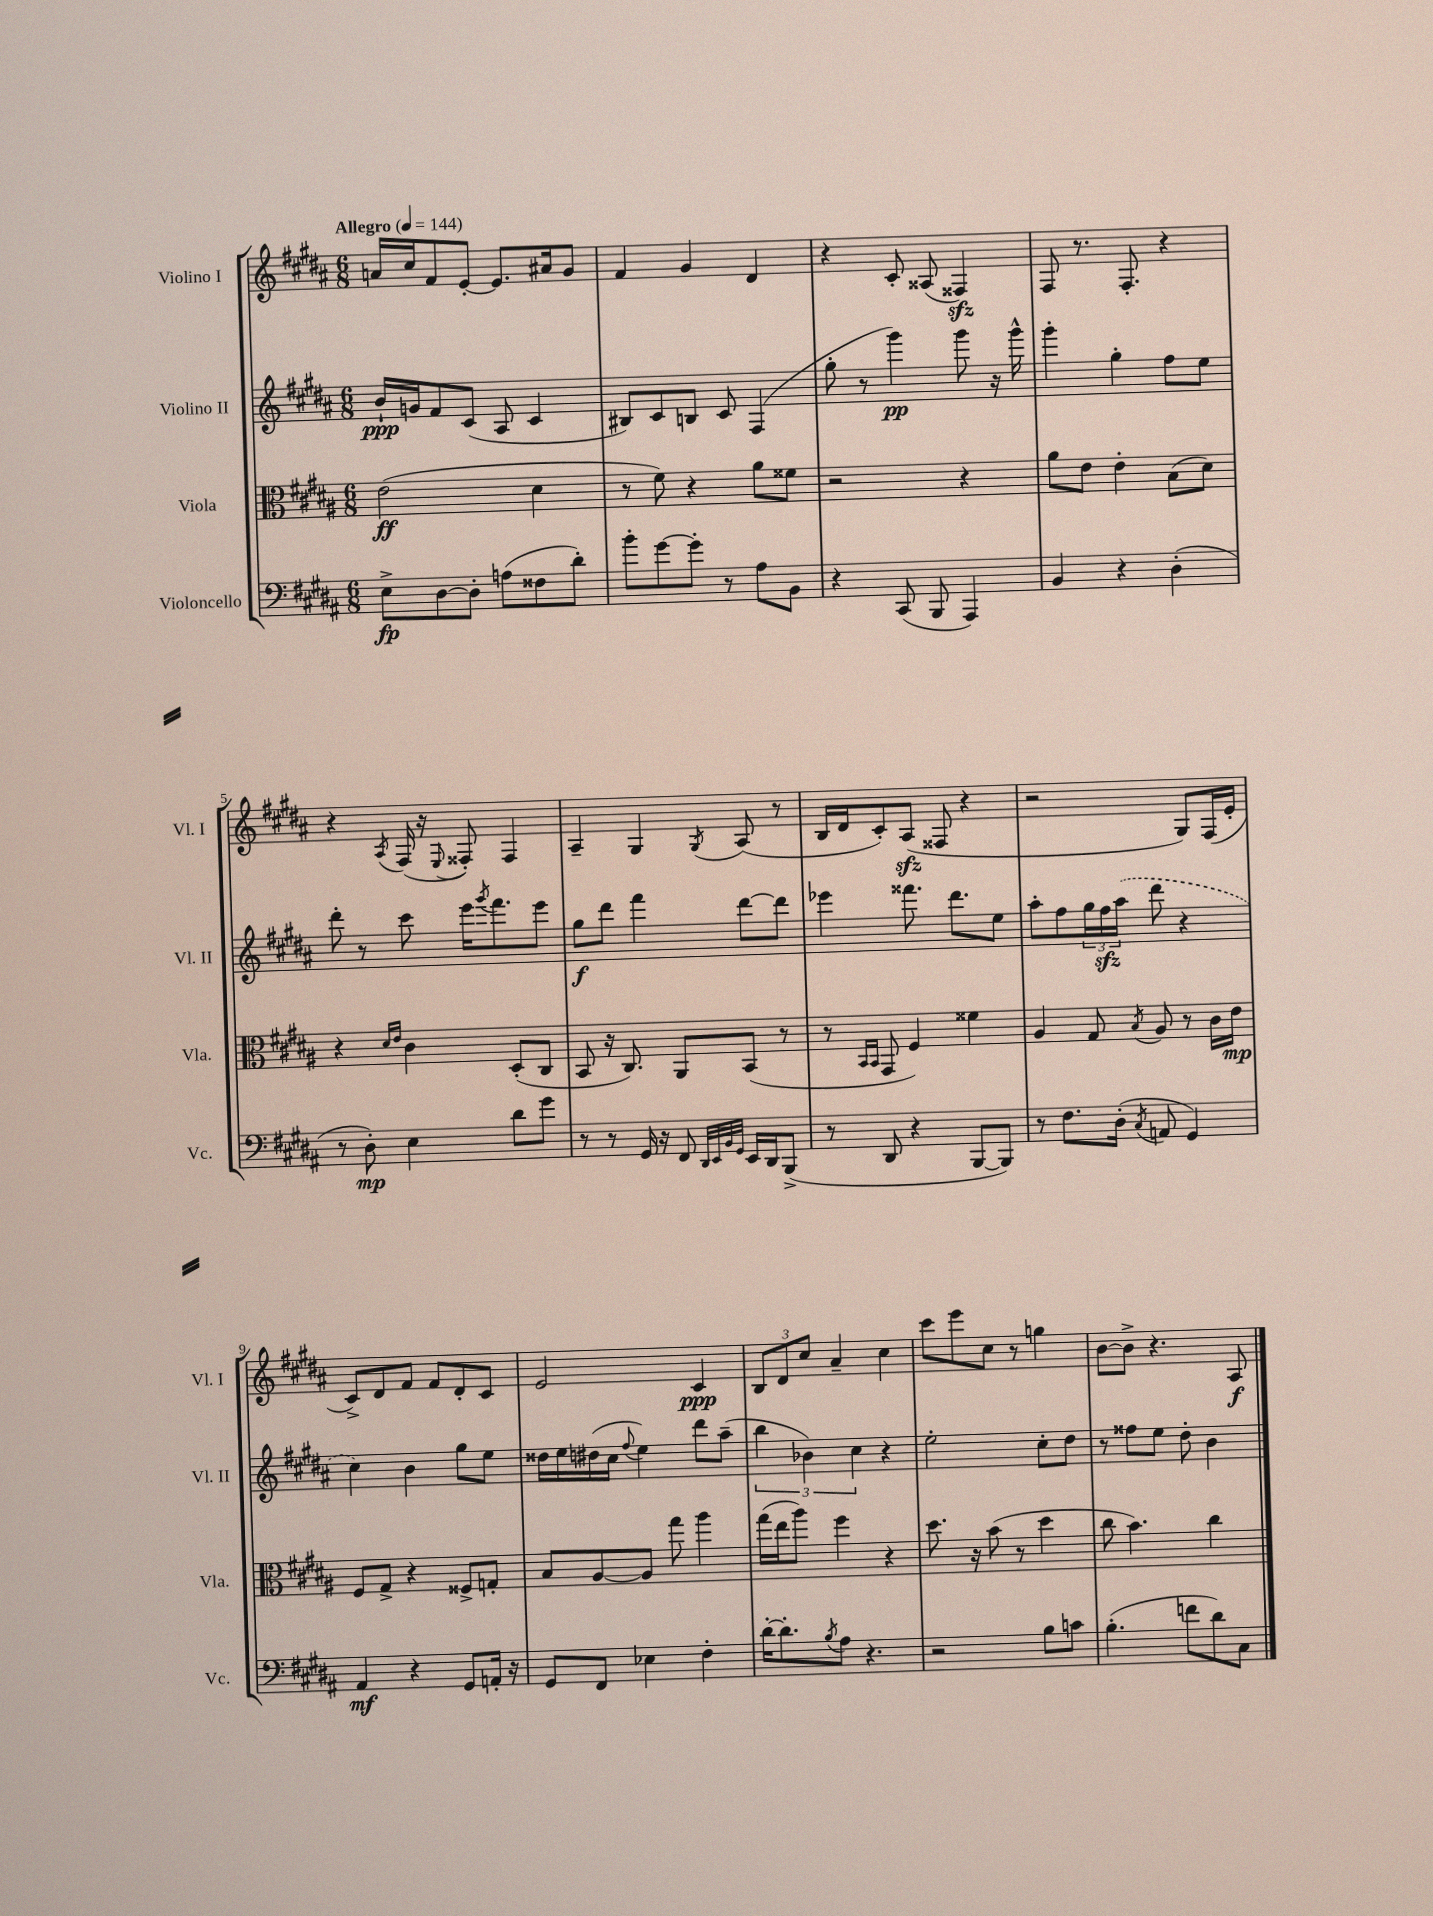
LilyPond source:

<<
\new StaffGroup <<
\new Staff = "s0" \with { instrumentName = "Violino I" shortInstrumentName = "Vl. I" } {
    \clef treble \key b \major \numericTimeSignature \time 6/8 \tempo "Allegro" 4 = 144
    a'16 cis''16 fis'8 e'8~-. e'8. ais'16 gis'8 |
    fis'4 gis'4 dis'4 |
    r4 cis'8-. aisis8( fisis4\sfz) |
    fis8 r8. fis8.-. r4 |
    r4 \acciaccatura { ais8 } fis16( r16 \appoggiatura { e8 } fisis8-.) fisis4 |
    ais4-- gis4 \acciaccatura { gis8 } ais8( r8 |
    b16 dis'16 cis'8-.) ais8\sfz( fisis8 r4 |
    r2 gis8) fis16( e'16-. |
    cis'8->) dis'8 fis'8 fis'8 dis'8-. cis'8 |
    e'2 cis'4\ppp |
    \tuplet 3/2 { b8 dis'8 cis''8 } ais'4-- cis''4 |
    cis'''8 e'''8 cis''8 r8 g''4 |
    b'8~ b'8-> r4. ais8\f \bar "|." |
}
\new Staff = "s1" \with { instrumentName = "Violino II" shortInstrumentName = "Vl. II" } {
    \clef treble \key b \major \numericTimeSignature \time 6/8
    b'16-!\ppp g'16 fis'8 cis'8( ais8 cis'4 |
    bis8) cis'8 b8 cis'8 fis4( |
    gis''8-. r8 gis'''4\pp) gis'''8 r16 gis'''16-^ |
    gis'''4-. gis''4-. fis''8 e''8 |
    dis'''8-. r8 cis'''8 e'''16 \acciaccatura { gis'''8 } fis'''8. e'''8 |
    gis''8\f dis'''8 fis'''4 dis'''8~ dis'''8 |
    ees'''4 fisis'''8. dis'''8. e''8 |
    ais''8-. fis''8 \tuplet 3/2 { gis''16 fis''16\sfz \once \slurDashed ais''16( } dis'''8 r4 |
    cis''4) b'4 gis''8 e''8 |
    disis''16 e''16 dis''16( cis''16 \appoggiatura { fis''8 } e''4) dis'''8 ais''8--( |
    \tuplet 3/2 { b''4 bes'4) cis''4 } r4 |
    e''2-. cis''8-. dis''8 |
    r8 fisis''8 e''8 dis''8-. b'4 \bar "|." |
}
\new Staff = "s2" \with { instrumentName = "Viola" shortInstrumentName = "Vla." } {
    \clef alto \key b \major \numericTimeSignature \time 6/8
    e'2\ff( dis'4 |
    r8 fis'8) r4 ais'8 fisis'8 |
    r2 r4 |
    ais'8 e'8 e'4-. b8( dis'8) |
    r4 \grace { dis'16 e'16 } cis'4 dis8-.( cis8 |
    b,8 r16 cis8.) ais,8 b,8( r8 |
    r8 \grace { b,16 b,16 } gis,8 fis4) fisis'4 |
    ais4 gis8 \acciaccatura { b8 } ais8 r8 cis'16 e'16\mp |
    fis8 gis8-> r4 fisis8-> g8-. |
    b8 ais8~ ais8 gis''8 ais''4 |
    gis''16( e''16 ais''8) fis''4 r4 |
    dis''8. r16 b'8( r8 dis''4 |
    cis''8 b'4.) cis''4 \bar "|." |
}
\new Staff = "s3" \with { instrumentName = "Violoncello" shortInstrumentName = "Vc." } {
    \clef bass \key b \major \numericTimeSignature \time 6/8
    e8->\fp dis8~ dis8-. a8( fisis8 dis'8-.) |
    b'8-. gis'8~ gis'8-. r8 ais8 b,8 |
    r4 cis,8( b,,8 ais,,4) |
    b,4 r4 dis4-.( |
    r8 dis8-.\mp) e4 dis'8 gis'8 |
    r8 r8 gis,16 r16 fis,8 \grace { dis,32 e,32 b,32 gis,32 } e,16 dis,16 b,,8->( |
    r8 dis,8 r4 b,,8~ b,,8) |
    r8 fis8. dis16-.( \acciaccatura { cis8 } a,8 gis,4) |
    ais,4\mf r4 gis,8 a,16-. r16 |
    gis,8 fis,8 ees4 fis4-. |
    dis'16~-. dis'8.-. \acciaccatura { b8 } ais8 r4. |
    r2 b8 c'8 |
    b4.-.( f'8 dis'8) cis8 \bar "|." |
}
>>
>>
